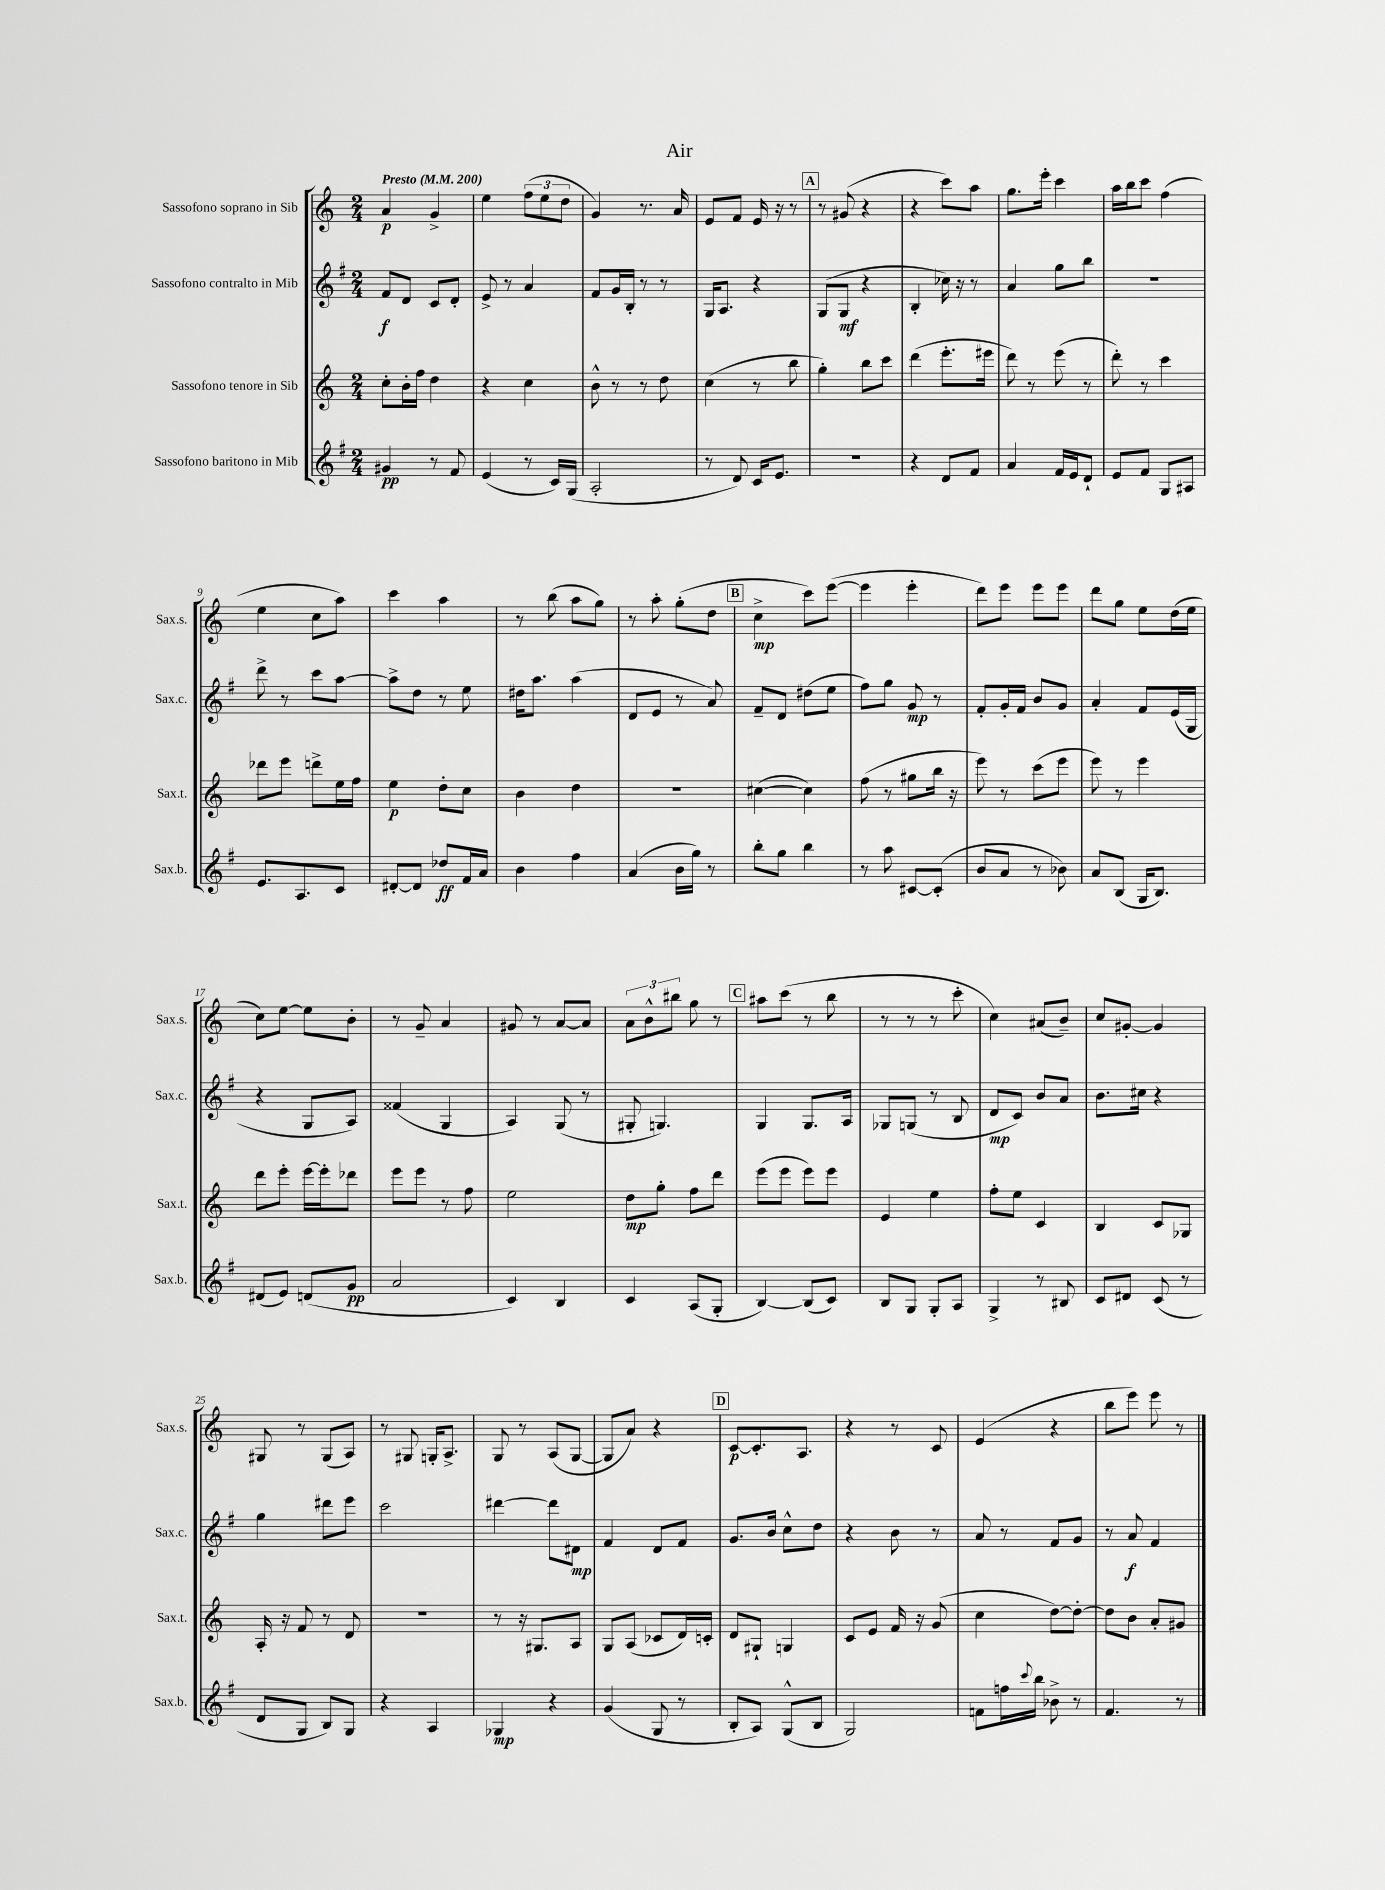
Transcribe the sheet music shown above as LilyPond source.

\header { title = "Air" }
<<
\new StaffGroup <<
\new Staff = "s0" \with { instrumentName = "Sassofono soprano in Sib" shortInstrumentName = "Sax.s." } {
    \clef treble \key c \major \numericTimeSignature \time 2/4 \tempo "Presto" 4 = 200
    a'4\p g'4-> |
    e''4 \tuplet 3/2 { f''8( e''8 d''8 } |
    g'4) r8. a'16 |
    e'8 f'8 e'16 r16 r8 |
    \mark \markup { \box "A" } r8 gis'8( r4 |
    r4 c'''8) a''8 |
    g''8. e'''16-. c'''4 |
    a''16 b''16 c'''8 f''4( |
    e''4 c''8 a''8) |
    c'''4 a''4 |
    r8 b''8( a''8 g''8) |
    r8 a''8-. g''8-.( d''8 |
    \mark \markup { \box "B" } c''4->\mp c'''8) e'''8~( |
    e'''4 e'''4-. |
    d'''8) e'''8 e'''8 e'''8 |
    d'''8 g''8 e''8 d''16( e''16 |
    c''8) e''8~ e''8 b'8-. |
    r8 g'8-- a'4 |
    gis'8 r8 a'8~ a'8 |
    \tuplet 3/2 { a'8 b'8-^ bis''8 } g''8 r8 |
    \mark \markup { \box "C" } ais''8 c'''8( r8 b''8 |
    r8 r8 r8 c'''8-. |
    c''4) ais'8( b'8--) |
    c''8 gis'8~-. gis'4 |
    gis8 r8 gis8( a8) |
    r8 gis8 g16-. a8.-> |
    g8 r8 a8( g8~ |
    g8 a'8) r4 |
    \mark \markup { \box "D" } c'8~\p c'8.-. a8. |
    r4 r8 c'8 |
    e'4( r4 |
    b''8 e'''8) e'''8 r8 \bar "|." |
}
\new Staff = "s1" \with { instrumentName = "Sassofono contralto in Mib" shortInstrumentName = "Sax.c." } {
    \clef treble \key g \major \numericTimeSignature \time 2/4
    fis'8\f d'8 c'8 d'8-. |
    e'8-> r8 a'4 |
    fis'8 g'16 b16-. r8 r8 |
    g16 a8. r4 |
    \mark \markup { \box "A" } g8( g8\mf r4 |
    b4-. ces''16) r16 r8 |
    a'4 g''8 b''8 |
    R2 |
    d'''8-> r8 c'''8 a''8~ |
    a''8-> d''8 r8 e''8 |
    dis''16 a''8. a''4( |
    d'8 e'8 r8 a'8) |
    \mark \markup { \box "B" } fis'8-- d'8 dis''8( e''8 |
    fis''8) g''8 g'8\mp r8 |
    fis'8-. g'16-. fis'16 b'8 g'8 |
    a'4-. fis'8 e'16( g16 |
    r4 g8 a8) |
    fisis'4( g4 |
    a4) g8( r8 |
    gis8-. g4.) |
    \mark \markup { \box "C" } g4 g8. a16 |
    ges8 g8( r8 b8 |
    d'8\mp c'8) b'8 a'8 |
    b'8. cis''16 r4 |
    g''4 dis'''8 e'''8 |
    c'''2 |
    dis'''4~ dis'''8 dis'8\mp |
    fis'4 d'8 fis'8 |
    \mark \markup { \box "D" } g'8. b'16 c''8-^ d''8 |
    r4 b'8 r8 |
    a'8 r8 fis'8 g'8 |
    r8 a'8\f fis'4 \bar "|." |
}
\new Staff = "s2" \with { instrumentName = "Sassofono tenore in Sib" shortInstrumentName = "Sax.t." } {
    \clef treble \key c \major \numericTimeSignature \time 2/4
    c''8-. b'16-. f''16 d''4 |
    r4 c''4 |
    b'8-^ r8 r8 d''8 |
    c''4( r8 b''8 |
    \mark \markup { \box "A" } g''4-.) b''8 c'''8 |
    d'''4( e'''8.-. eis'''16 |
    d'''8) r8 e'''8( r8 |
    d'''8-.) r8 c'''4 |
    des'''8 e'''8 d'''8-> e''16 f''16 |
    e''4\p d''8-. c''8 |
    b'4 d''4 |
    r2 |
    \mark \markup { \box "B" } cis''4~( cis''4) |
    f''8( r8 gis''8 b''16 r16 |
    e'''8) r8 c'''8( e'''8 |
    e'''8) r8 e'''4 |
    d'''8 e'''8-. e'''16~ e'''16-. des'''8 |
    e'''8 e'''8 r8 f''8 |
    e''2 |
    d''8\mp g''8-. f''8 d'''8 |
    \mark \markup { \box "C" } e'''8( e'''8 e'''8) e'''8 |
    e'4 e''4 |
    f''8-. e''8 c'4 |
    b4 c'8 ges8 |
    a16-. r16 f'8 r8 d'8 |
    R2 |
    r8 r16 gis8. a8 |
    g8 a8( ces'8 d'16) c'16-. |
    \mark \markup { \box "D" } d'8 gis8-! g4 |
    c'8 e'8 f'16 r16 g'8( |
    c''4 d''8~) d''8~-. |
    d''8 b'8 a'8-. gis'8 \bar "|." |
}
\new Staff = "s3" \with { instrumentName = "Sassofono baritono in Mib" shortInstrumentName = "Sax.b." } {
    \clef treble \key g \major \numericTimeSignature \time 2/4
    gis'4\pp r8 fis'8 |
    e'4( r8 c'16) g16( |
    a2-. |
    r8 d'8) c'16 e'8. |
    \mark \markup { \box "A" } R2 |
    r4 d'8 fis'8 |
    a'4 fis'16 e'16 d'8-! |
    e'8 fis'8 g8 ais8 |
    e'8. a8. c'8 |
    dis'8~-. dis'8 des''8\ff fis'16 a'16 |
    b'4 fis''4 |
    a'4( b'16 g''16) r8 |
    \mark \markup { \box "B" } b''8-. g''8 b''4 |
    r8 a''8 cis'8~ cis'8-.( |
    b'8 a'8 r8 bes'8) |
    a'8 b8( g16 b8.) |
    dis'8( e'8) d'8( g'8\pp |
    a'2 |
    c'4) b4 |
    c'4 a8( g8-. |
    \mark \markup { \box "C" } b4~) b8( c'8) |
    b8 g8 g8-. a8 |
    g4-> r8 bis8 |
    c'8 dis'8 c'8( r8 |
    d'8 g8 b8) g8 |
    r4 a4 |
    ges4\mp r4 |
    g'4( g8 r8 |
    \mark \markup { \box "D" } b8-. a8) g8-^( b8 |
    g2) |
    f'8 f''16 \appoggiatura { c'''8 } b''16 bes'8-> r8 |
    fis'4. r8 \bar "|." |
}
>>
>>
